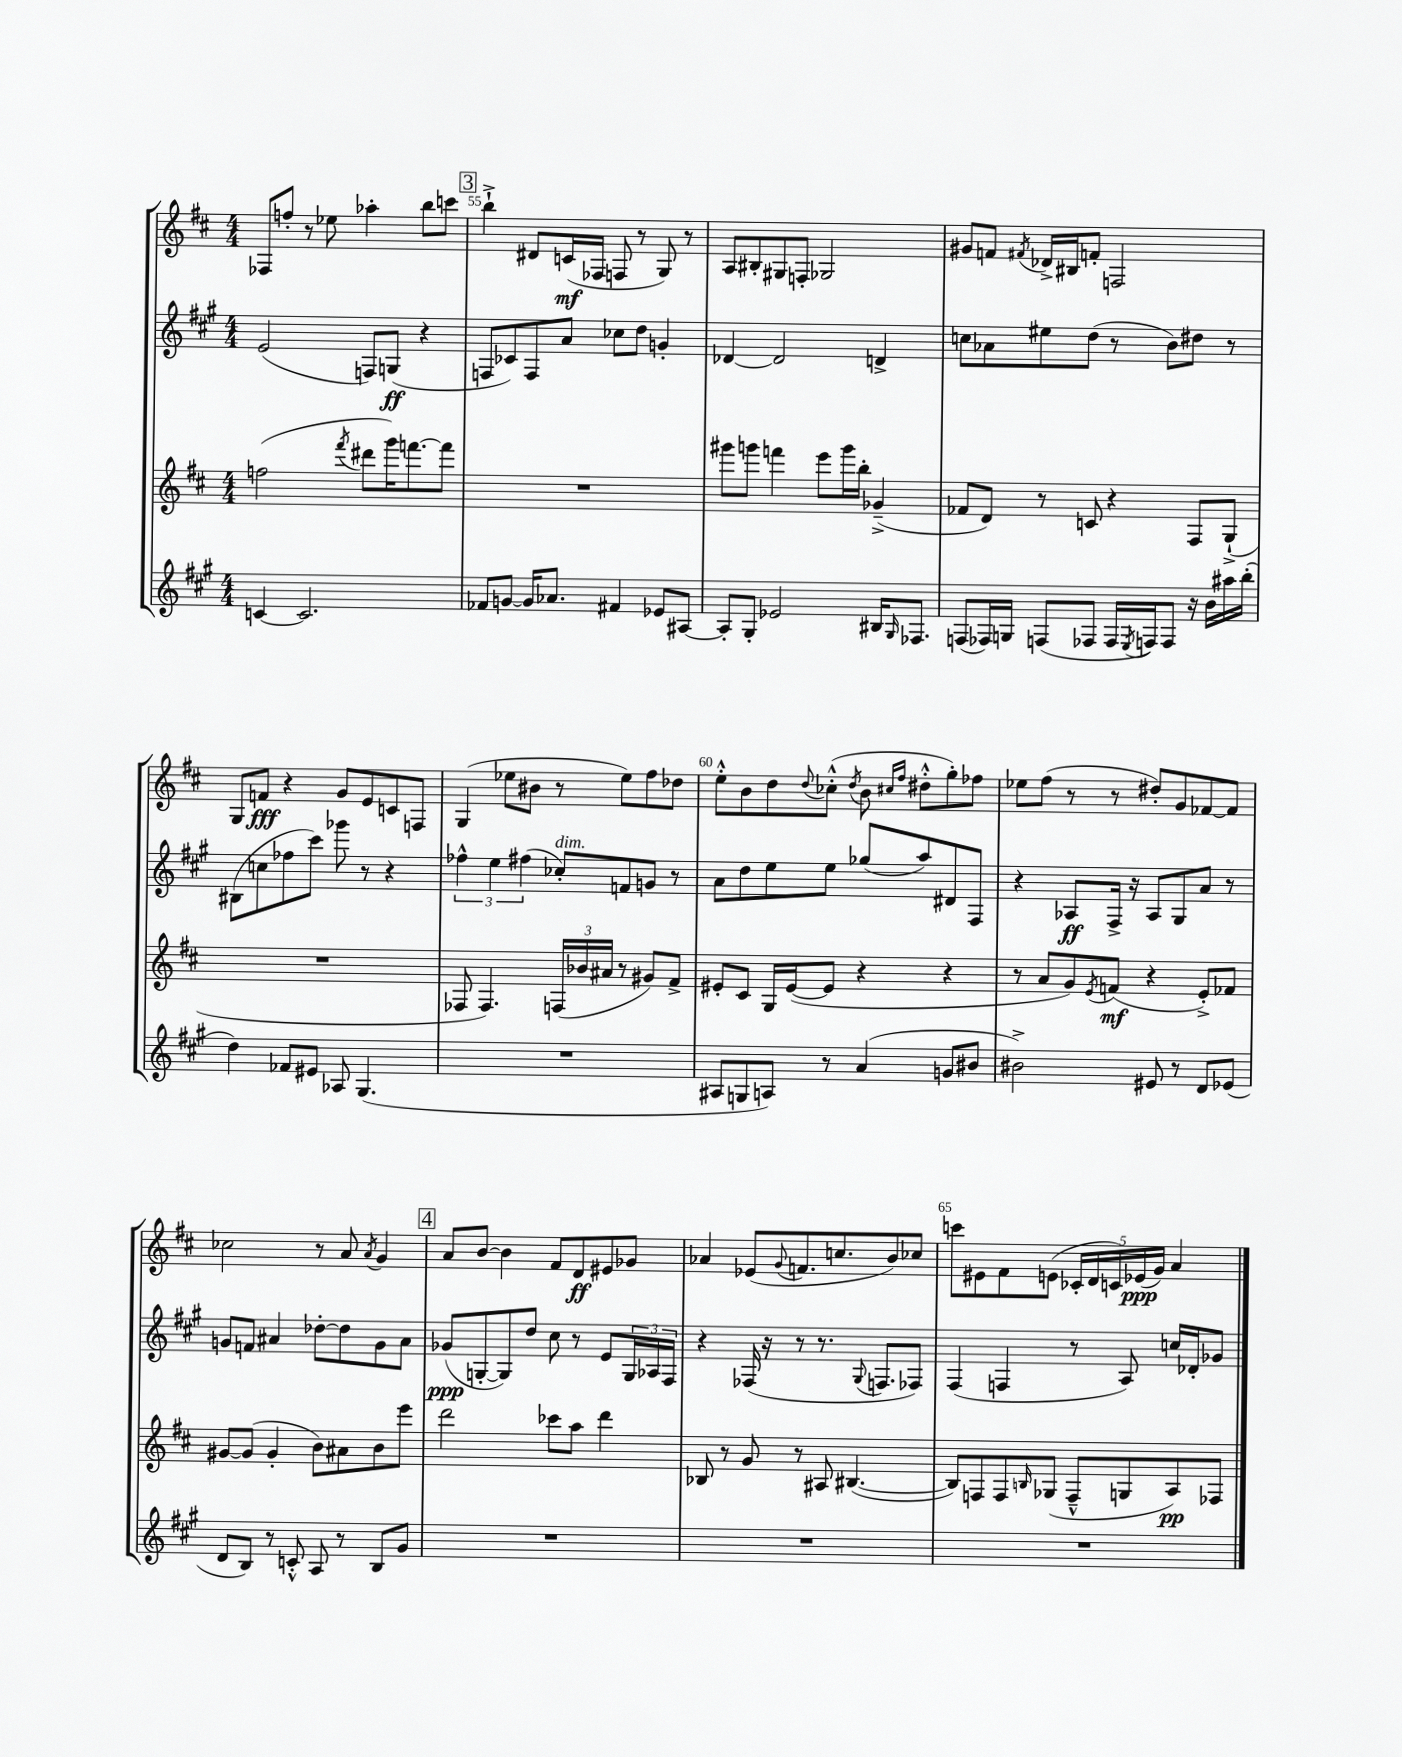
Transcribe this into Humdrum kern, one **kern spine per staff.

**kern	**kern	**kern	**kern
*staff4	*staff3	*staff2	*staff1
*clefG2	*clefG2	*clefG2	*clefG2
*k[f#c#g#]	*k[f#c#]	*k[f#c#g#]	*k[f#c#]
*M4/4	*M4/4	*M4/4	*M4/4
[4c	(2ff	(2e	8F-
.	.	.	8ff'
2.c]	.	.	8r
.	.	.	8ee-
.	8qfff#	.	.
.	8ddd#	8F)	4aa-'
.	16ggg)	(8G	.
.	[8.fff	.	.
.	.	4r	8bb
.	8fff]	.	8ccc
=	=	=	=
8f-	1r	8F	4bb`^
[8g	.	8c-)	.
16g]	.	8F	8d#
8.a-	.	.	.
.	.	8a	(16c
.	.	.	16F-
4f#	.	8cc-	8F
.	.	8dd	8r
8e-	.	4g'	8G)
[8A#	.	.	8r
=	=	=	=
8A#']	8ggg#	[4d-	8A
8G#'	8ggg	.	8B#'
2e-	4fff	2d-]	8G#
.	.	.	8F'
.	8eee	.	2G-
.	16ggg	.	.
.	16bb'	.	.
16B#	(4g-~^	4d^	.
16qqG#	.	.	.
8.F-	.	.	.
=	=	=	=
(8F	8f-	8cc	8g#
16F-)	8d)	8a-	8f
16G	.	.	.
.	.	.	8qf#
(8F	8r	8ee#	16d-^
.	.	.	16B#
8F-	8c	(8dd	8f'
16F-	4r	8r	2F
8qE	.	.	.
16F)	.	.	.
8F	.	8b)	.
16r	8F#	8dd#	.
16b	.	.	.
16aa#	(8G`^	8r	.
(16bb'	.	.	.
=	=	=	=
4dd)	1r	(8B#	8G
.	.	8cc	8f
8f-	.	8ff-	4r
8e#	.	8ccc#)	.
8A-	.	8ggg-	8g
(4.G#	.	8r	8e
.	.	4r	8c
.	.	.	8F
=	=	=	=
1r	8F-	6ff-^^	(4G
.	4.F-)	.	.
.	.	6ee	.
.	.	.	8ee-
.	.	(6ff#	.
.	.	.	8b#
.	(24F	8cc-')	8r
.	24b-	.	.
.	24a#	.	.
.	8r	8f	8ee-)
.	8g#)	8g	8ff#
.	8f#^	8r	8dd-
=	=	=	=
8A#	8e#'	8a	8ee'^^
8G	8c#	8dd	8b
8A)	16G	8ee	8dd
.	([16e#	.	.
.	.	.	8qqdd
8r	8e#]	8ee	(8cc-'^^
.	.	.	8qdd
(4a	4r	(8gg-	8b
.	.	.	16qqcc#
.	.	.	16qqff#
.	.	8aa)	8dd#'^^
8g	4r	8d#	8gg')
8b#	.	8F#	8ff-
=	=	=	=
2b#^)	8r	4r	8ee-
.	8a	.	(8ff#
.	8g)	8A-	8r
.	8qe	.	.
.	(8f	16F#^	8r
.	.	16r	.
8e#	4r	8A-	8dd#')
8r	.	8G#	8g
8d	8e'^)	8a	[8f-
(8e-	8f-	8r	8f-]
=	=	=	=
8d	[8g#	8g	2cc-
8B)	(8g#]	8f	.
8r	4g#'	4a#	.
8c'^^	.	.	.
8A	8b)	[8dd-'	8r
8r	8a#	8dd-]	8a
.	.	.	8qa
8B	8b	8g	4g
8g#	8eee	8a#	.
=	=	=	=
1r	2ddd	(8g-	8a
.	.	[8G'	[8b
.	.	8G])	4b]
.	.	8dd	.
.	8ccc-	8cc#	8f#
.	8aa	8r	8d
.	4ddd	8e	8e#
.	.	24G	8g-
.	.	24A-	.
.	.	24F#	.
=	=	=	=
1r	8B-	4r	4a-
.	8r	.	.
.	8g	(16F-	(8e-
.	.	16r	.
.	.	.	8qqg
.	8r	8r	8.f
.	8A#	8.r	.
.	.	.	8.cc
.	([4.B#	.	.
.	.	8qqG#	.
.	.	8.F	.
.	.	.	8b)
.	.	8F-)	8cc-
=	=	=	=
1r	8B#])	(4F#	8ccc
.	8F	.	8e#
.	8F	4F	8f#
.	16qqB	.	.
.	(8G-	.	(8e
.	8F~^^	8r	20c-'
.	.	.	20d
.	.	.	20c)
.	8G	8A)	.
.	.	.	(20e-
.	.	.	20g)
.	8A)	16cc	4a
.	.	16d-'	.
.	8F-	8g-	.
==	==	==	==
*-	*-	*-	*-
